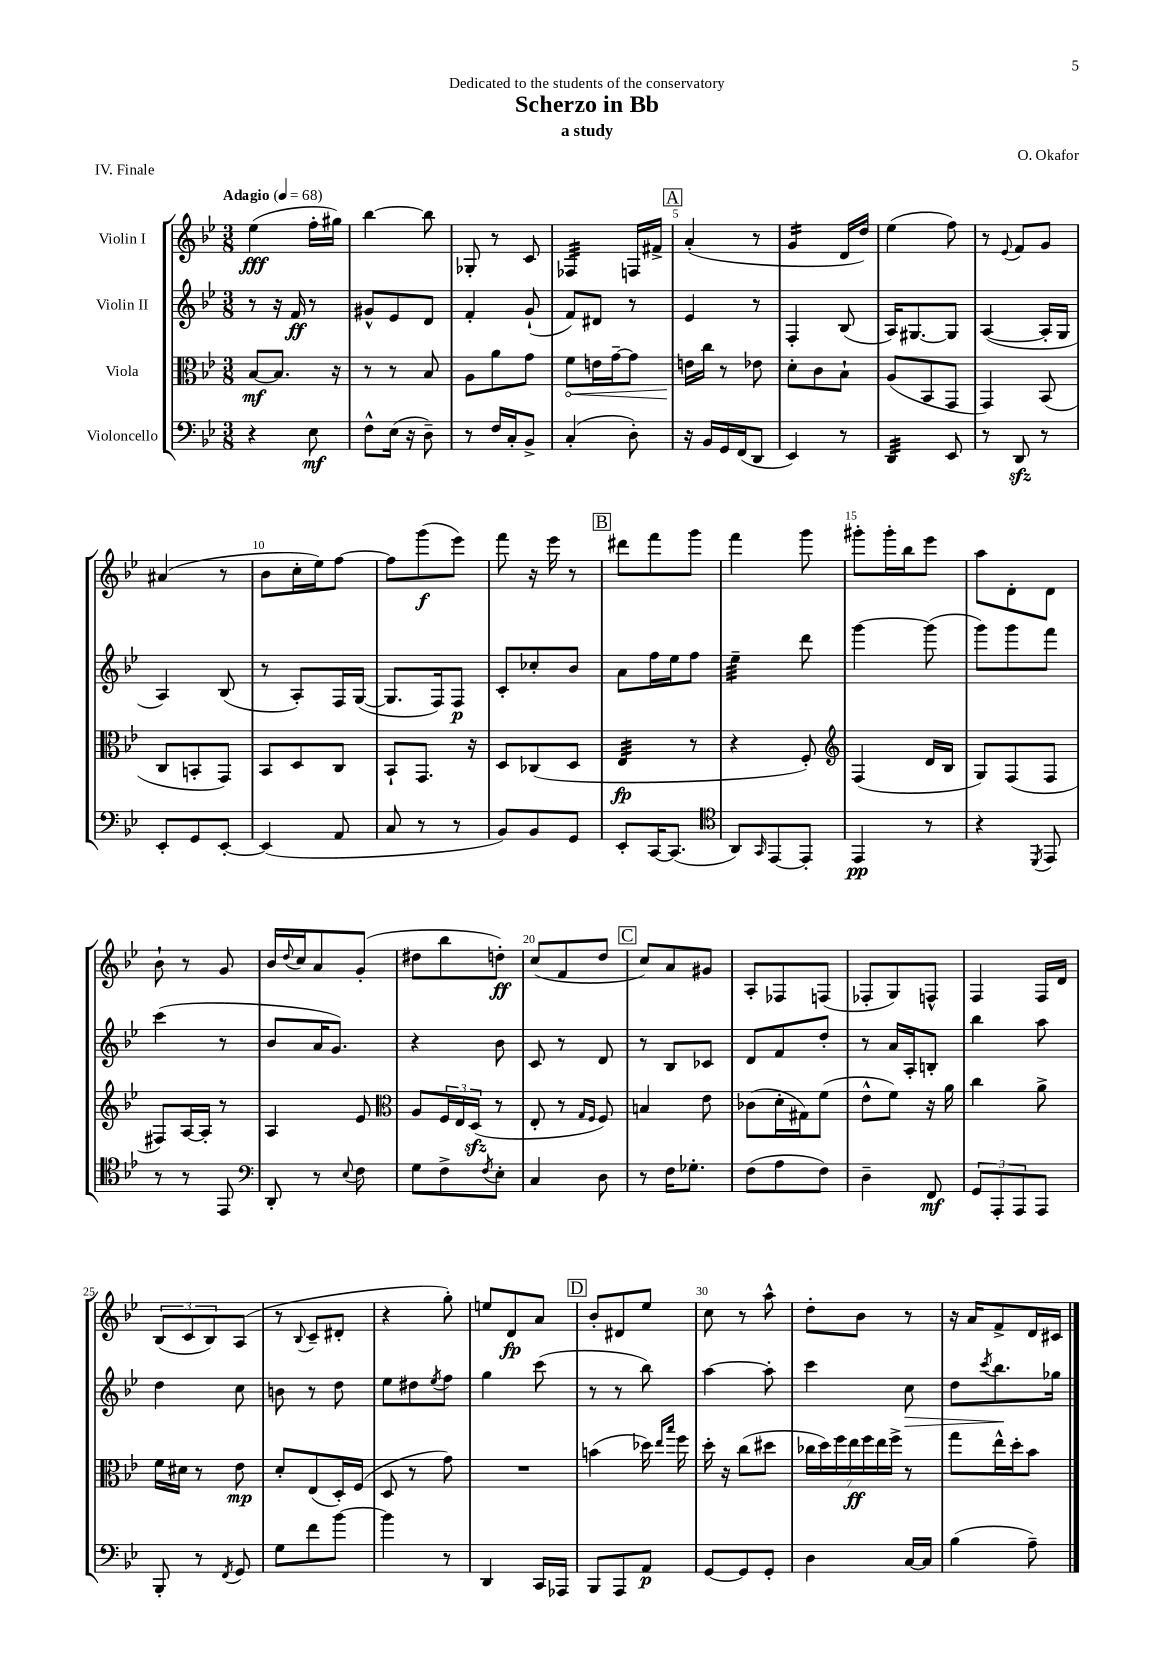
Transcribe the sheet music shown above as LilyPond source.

\header { title = "Scherzo in Bb" composer = "O. Okafor" subtitle = "a study" dedication = "Dedicated to the students of the conservatory" piece = "IV. Finale" }
<<
\new StaffGroup <<
\new Staff = "s0" \with { instrumentName = "Violin I" } {
    \clef treble \key bes \major \numericTimeSignature \time 3/8 \tempo "Adagio" 4 = 68
    ees''4\fff( f''16-. gis''16) |
    bes''4~ bes''8 |
    ges8-. r8 c'8 |
    fes4:32 f16 fis'16-> |
    \mark \markup { \box "A" } a'4-.( r8 |
    g'4:16 d'16 d''16) |
    ees''4( f''8) |
    r8 \appoggiatura { ees'8 } f'8 g'8 |
    ais'4( r8 |
    bes'8 c''16-. ees''16) f''8~ |
    f''8 g'''8\f( ees'''8) |
    f'''8 r16 ees'''16 r8 |
    \mark \markup { \box "B" } dis'''8 f'''8 g'''8 |
    f'''4 g'''8 |
    gis'''8-. gis'''16-. bes''16 ees'''8 |
    a''8 d'8-. d'8 |
    bes'8-! r8 g'8 |
    bes'16 \appoggiatura { d''8 } c''16 a'8 g'8-.( |
    dis''8 bes''8 d''8-.\ff) |
    c''8( f'8 d''8 |
    \mark \markup { \box "C" } c''8) a'8 gis'8 |
    a8-. fes8 f8( |
    fes8-. g8) f8-^ |
    f4 f16 d'16 |
    \tuplet 3/2 { bes8( c'8 bes8) } a8( |
    r8 \appoggiatura { bes8 } c'8-- dis'8-. |
    r4 g''8-.) |
    e''8 d'8\fp a'8 |
    \mark \markup { \box "D" } bes'8-. dis'8 ees''8 |
    c''8 r8 a''8-^ |
    d''8-. bes'8 r8 |
    r16 a'16 f'8-> d'16 cis'16 \bar "|." |
}
\new Staff = "s1" \with { instrumentName = "Violin II" } {
    \clef treble \key bes \major \numericTimeSignature \time 3/8
    r8 r16 f'16\ff r8 |
    gis'8-^ ees'8 d'8 |
    f'4-. g'8-!( |
    f'8) dis'8 r8 |
    \mark \markup { \box "A" } ees'4 r8 |
    f4-. bes8( |
    a16) gis8.~ gis8 |
    a4~( a16-. g16 |
    a4) bes8( |
    r8 a8-.) f16 g16~( |
    g8. f16) f8\p |
    c'8-. ces''8-. bes'8 |
    \mark \markup { \box "B" } a'8 f''16 ees''16 f''8 |
    ees''4:32-- d'''8 |
    g'''4~ g'''8( |
    g'''8) g'''8 f'''8 |
    c'''4( r8 |
    bes'8 a'16 g'8.) |
    r4 bes'8 |
    c'8 r8 d'8 |
    \mark \markup { \box "C" } r8 bes8 ces'8 |
    d'8 f'8 d''8-. |
    r8 a'16 a16-. b8-. |
    bes''4 a''8 |
    d''4 c''8 |
    b'8 r8 d''8 |
    ees''8 dis''8 \acciaccatura { ees''8 } f''8 |
    g''4 c'''8( |
    \mark \markup { \box "D" } r8 r8 bes''8) |
    a''4~ a''8-. |
    c'''4 c''8\> |
    d''8 \acciaccatura { c'''8 } bes''8.\! ges''16 \bar "|." |
}
\new Staff = "s2" \with { instrumentName = "Viola" } {
    \clef alto \key bes \major \numericTimeSignature \time 3/8
    bes8~\mf bes8. r16 |
    r8 r8 bes8 |
    a8 a'8 g'8 |
    \once \override Hairpin.circled-tip = ##t f'8\< e'16 g'16~-- g'8 |
    \mark \markup { \box "A" } e'16\! c''16 r8 ees'8 |
    d'8-. c'8 bes8-! |
    a8( bes,8 g,8 |
    g,4) bes,8( |
    c8 b,8-. g,8) |
    bes,8 d8 c8 |
    bes,8-! g,8. r16 |
    d8 ces8( d8 |
    \mark \markup { \box "B" } ees4:32\fp r8 |
    r4 f8-.) |
    \clef treble f4( d'16 bes16 |
    g8) f8( f8 |
    fis8) a16~ a16-. r8 |
    a4 ees'8 |
    \clef alto a8 \tuplet 3/2 { f16 ees16 d16\sfz( } r8 |
    ees8-. r8 \grace { g16 f16 } f8) |
    \mark \markup { \box "C" } b4 ees'8 |
    ces'8( d'16-. gis16) f'8( |
    ees'8-^ f'8) r16 a'16 |
    c''4 a'8-> |
    f'16 dis'16 r8 ees'8\mp |
    d'8-. ees8( d16-.) f16( |
    d8 r8 g'8) |
    R4. |
    \mark \markup { \box "D" } b'4( des''16) \grace { ees''16 bes''16 } f''16 |
    d''16-. r16 c''8( dis''8 |
    \tuplet 7/4 { ces''16 d''16) f''16 ees''16\ff f''16 ees''16 f''16-> } r8 |
    g''8 ees''16-^ d''16-. bes'8 \bar "|." |
}
\new Staff = "s3" \with { instrumentName = "Violoncello" } {
    \clef bass \key bes \major \numericTimeSignature \time 3/8
    r4 ees8\mf |
    f8-^ ees16( r16 d8--) |
    r8 f16 c16-. bes,8-> |
    c4-.( d8-.) |
    \mark \markup { \box "A" } r16 bes,16 g,16 f,16( d,8 |
    ees,4) r8 |
    d,4:32 ees,8 |
    r8 d,8\sfz r8 |
    ees,8-. g,8 ees,8~-. |
    ees,4( a,8 |
    c8 r8 r8 |
    bes,8) bes,8 g,8 |
    \mark \markup { \box "B" } ees,8-. c,16~ c,8.( |
    \clef tenor a,8) \grace { g,16 } ees,8~ ees,8-. |
    ees,4\pp r8 |
    r4 \acciaccatura { d,8 } ees,8 |
    r8 r8 ees,8 |
    \clef bass d,8-. r8 \appoggiatura { ees8 } f8 |
    g8 f8-> \acciaccatura { f8 } ees8-. |
    c4 d8 |
    \mark \markup { \box "C" } r8 f16 ges8.-. |
    f8( a8 f8) |
    d4-- f,8\mf |
    \tuplet 3/2 { g,8 a,,8-. a,,8 } a,,8 |
    bes,,8-. r8 \acciaccatura { f,8 } g,8 |
    g8 f'8 bes'8~ |
    bes'4 r8 |
    d,4 c,16 aes,,16 |
    \mark \markup { \box "D" } bes,,8 a,,8 a,8\p |
    g,8~ g,8 g,8-. |
    d4 c16~ c16 |
    bes4( a8--) \bar "|." |
}
>>
>>
\layout { \context { \Score \override BarNumber.break-visibility = ##(#f #t #t) barNumberVisibility = #(every-nth-bar-number-visible 5) } }
